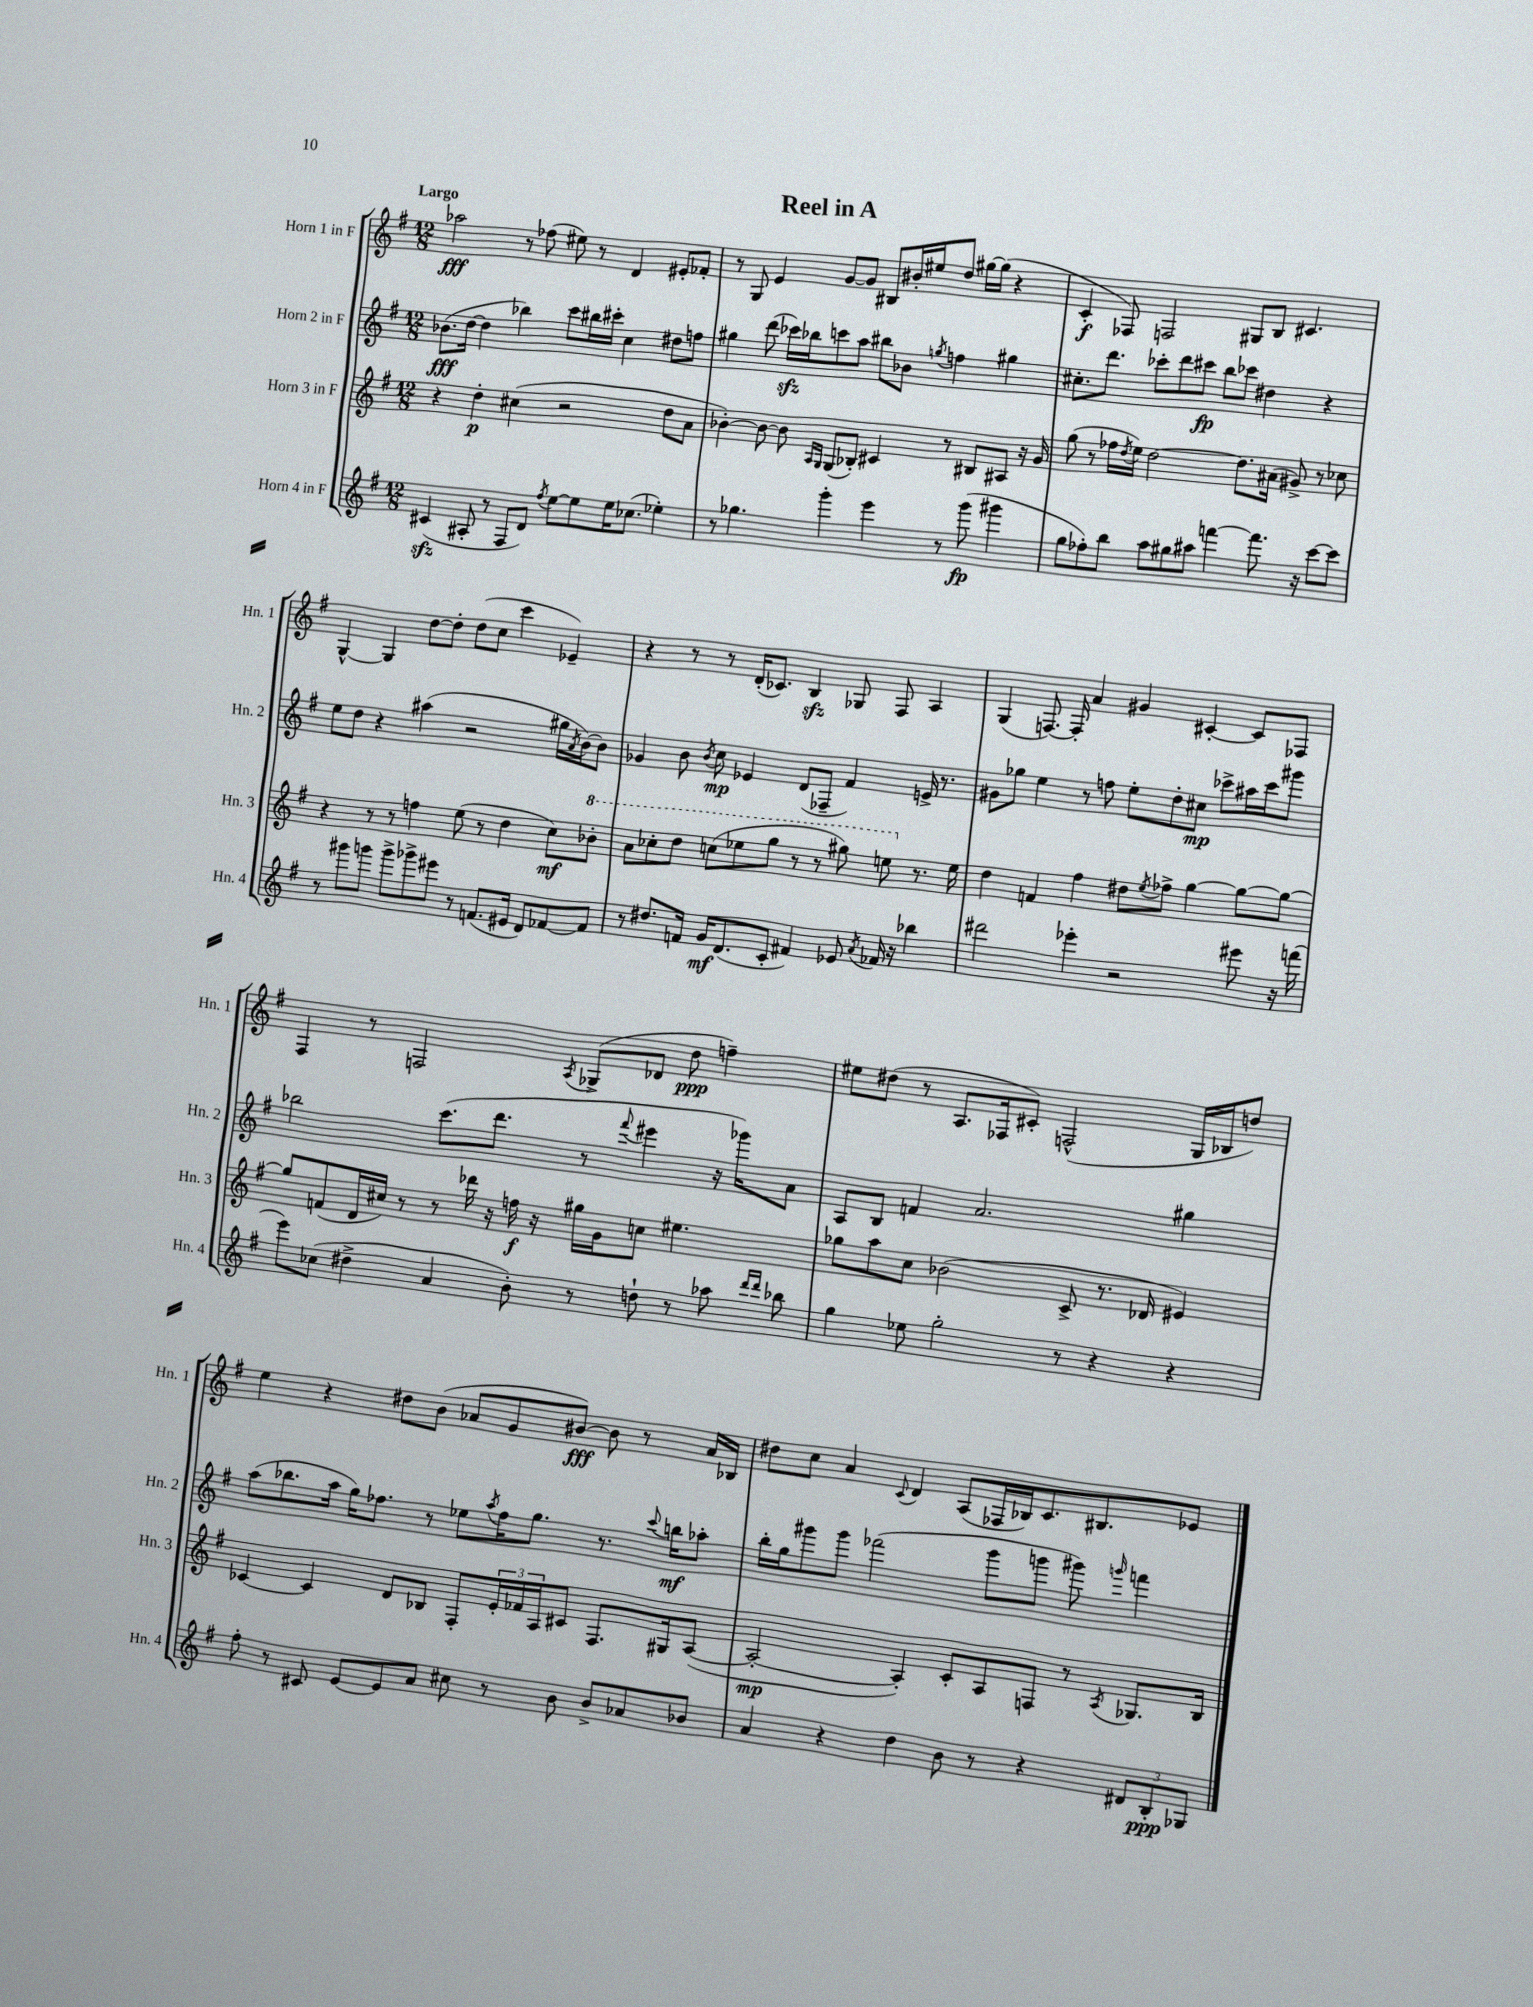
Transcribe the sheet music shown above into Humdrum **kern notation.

**kern	**kern	**kern	**kern
*staff4	*staff3	*staff2	*staff1
*clefG2	*clefG2	*clefG2	*clefG2
*k[f#]	*k[f#]	*k[f#]	*k[f#]
*M12/8	*M12/8	*M12/8	*M12/8
(4c#	4r	(8.b-	2aa-
.	.	[16dd	.
8A#'	4dd'	4dd]	.
8r	.	.	.
8F#	(4cc#	4bb-)	8r
8d)	.	.	(8ff-
8qff#	.	.	.
[8ee	2r	8ccc	8ee#)
8ee]	.	16bb#	8r
.	.	16ccc#'	.
16ee	.	4cc	4d
(8.cc-	.	.	.
4ee-')	8dd	8dd#	8e#'
.	8a	8ff	8f-'
=	=	=	=
8r	[4b-')	4gg#	8r
4.gg-	.	.	8G
.	8b-_	(8ddd	4e
.	8b-]	16ccc-)	.
.	.	16bb-	.
.	16qqA	.	.
.	16qqG	.	.
4ggg'	(8G	8ccc	[8g
.	8B-')	8aa	8g]
4eee	4c#	8bb#	8B#
.	.	8b-	16b#'
.	.	.	16ee#
.	.	8qgg	.
8r	8r	4ff	8dd
(8ggg	8B#	.	[16gg#
.	.	.	(16gg#]
4ggg#	8A#	4gg#	4r
.	16r	.	.
.	16g	.	.
=	=	=	=
8gg	(8gg	8.cc#'	4c'
8ff-')	8r	.	.
.	.	8.ddd	.
8bb	16ff-	.	8F-)
.	8qdd	.	.
.	16ee)	.	.
8aa	[2dd	8ccc-'	2F
8gg#	.	8ddd	.
8aa#	.	8ccc#	.
[4fff	.	8bb	.
.	8.dd]	8ccc-	8G#
8.fff]	.	4dd#	8B
.	(16a#	.	.
.	8g#^)	.	4.c#
16r	.	.	.
[8ccc	8r	4r	.
8ccc]	8cc-	.	.
=	=	=	=
8r	4r	8ee	[4G^^
8ggg#	.	8dd	.
8ggg	8r	4r	4G]
8ggg^	8r	.	.
8ggg-^	4ff	(4aa#	[8dd
8eee#	.	.	8dd']
8r	(8ee	2r	(8dd
(8.f	8r	.	8cc
.	4dd	.	4ccc
16e#	.	.	.
8d)	.	.	.
[8f-	8cc)	16gg#	4e-~)
.	.	8qa	.
.	.	[16b)	.
8f-]	8bb-'	8b]	.
=	=	=	=
8r	8aa	4g-	4r
8.dd#	8ccc-'	.	.
.	8ddd	8b	8r
16f	.	.	.
.	.	8qb	.
16g	(8ccc	8cc	8r
(8.d	.	.	.
.	8eee-	4e-	(16d'
.	.	.	8.c-)
8c'	8ggg	.	.
4f#)	8r	(8d	4B
.	8r	8F-~	.
8e-	8ggg#)	4f#)	8G-
8qa	.	.	.
16f-	8eee	.	8F#
16r	.	.	.
4bb-	8.r	16e^	4A
.	.	8.r	.
.	16ee	.	.
=	=	=	=
2ddd#	4dd	8g#	(4G
.	.	8gg-	.
.	4f	4ee	[8.F)
.	.	.	16F']
4eee-'	4ff#	8r	4a
.	.	8ff	.
2r	8dd#	8ee'	4g#
.	8qee	.	.
.	8ff-^	8dd'	.
.	[4gg	8cc#	[4c#'
.	.	8ccc-^	.
8eee#	8gg_	16aa#	8c#]
.	.	16ccc-	.
16r	8gg_	8ggg#	8F-
(16fff	.	.	.
=	=	=	=
8eee)	8gg]	2bb-	4F#
(8cc-	(8f	.	.
4dd#^	16d	.	8r
.	16cc#)	.	.
.	8r	.	2F
4a	8r	(8.ccc	.
.	16ddd-	.	.
.	16r	8.ddd	.
8b')	16ff	.	.
.	16r	.	.
.	.	.	8qA
8r	16gg#	8r	(8G-^
.	16g	.	.
.	.	8qqfff#	.
8dd`	8cc	4eee#	8d-
8r	4.ee#	.	8dd
8aa-	.	16r	4ff~)
.	.	16ggg-)	.
16qqddd	.	.	.
16qqddd	.	.	.
8bb-	.	8a	.
=	=	=	=
4gg	8gg-	8A	8ee#
.	8aa	8B	(8dd#
8ee-	8cc	4f	8r
2gg'	(2b-	.	8.A
.	.	2.a	.
.	.	.	16F-
.	.	.	8c#')
.	.	.	(2F^^
8r	8c^	.	.
4r	8.r	.	.
.	16d-	.	.
4r	4e#)	4gg#	16G
.	.	.	16B-
.	.	.	8dd)
=	=	=	=
8ff#'	[4c-	(8aa	4ee
8r	.	8.bb-	.
8c#	4c-]	.	4r
.	.	16aa	.
[8e	.	16gg)	.
.	.	8.ff-	.
8e]	8d	.	8dd#
8a	8B-	8r	(8b
8cc#	8F#'	8ee-	8a-
.	.	8qaa	.
8r	24e'	16ff-	8g
.	24f-	.	.
.	.	8.gg	.
.	24A	.	.
8b	8c#	.	[8b#)
8b^	8.F#	8.r	8b#]
8a-	.	.	8r
.	.	8qqccc	.
.	16G#	16bb	.
8b-	([8A	8aa-'	16a-
.	.	.	16B-
=	=	=	=
4a	2A'_	16bb'	8dd#
.	.	16gg	.
.	.	8ggg#	8cc
4r	.	8ggg#	4a
.	.	(2fff-	.
.	.	.	8qqc
4dd	4A'])	.	4d
8b	8c'	.	(8A
8r	8A	8ggg#	16F-
.	.	.	16B-)
4r	8F	8ggg	8.c
.	8r	8ggg#)	.
.	.	.	8.B#
.	8qA	16qqggg	.
12d#	8.G-	4fff	.
12B'	.	.	.
.	.	.	8e-
12G-	.	.	.
.	16B	.	.
==	==	==	==
*-	*-	*-	*-
